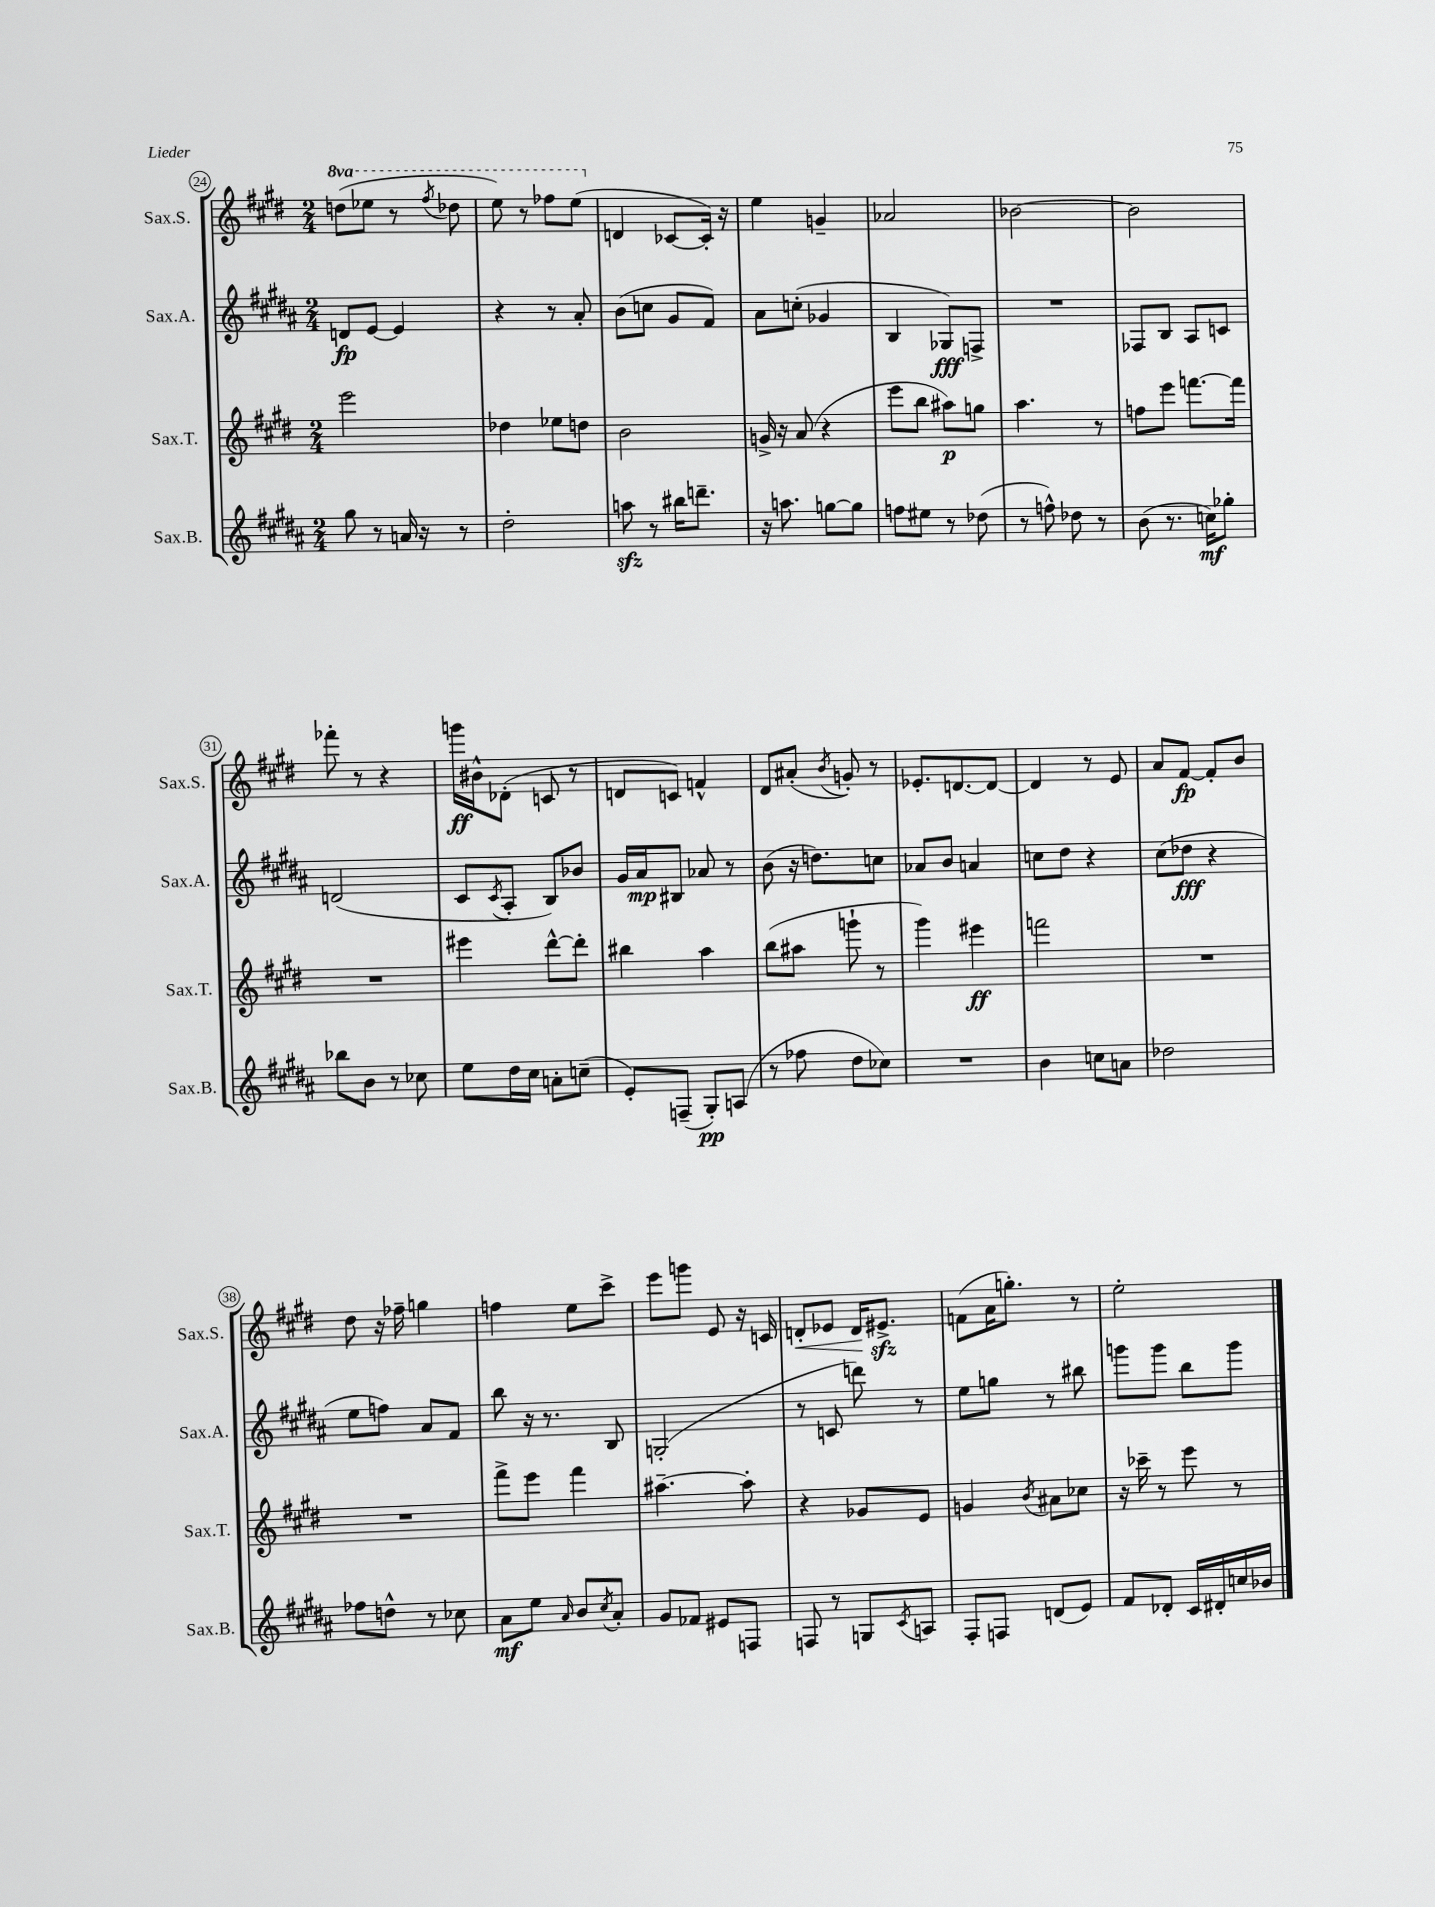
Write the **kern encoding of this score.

**kern	**kern	**kern	**kern
*staff4	*staff3	*staff2	*staff1
*clefG2	*clefG2	*clefG2	*clefG2
*k[f#c#g#d#a#]	*k[f#c#g#d#]	*k[f#c#g#d#a#]	*k[f#c#g#d#]
*M2/4	*M2/4	*M2/4	*M2/4
8gg#	2eee	8d	(8ddd
8r	.	[8e	8eee-
16a	.	4e]	8r
16r	.	.	.
.	.	.	8qfff#
8r	.	.	8ddd-
=	=	=	=
2dd#'	4dd-	4r	8eee)
.	.	.	8r
.	8ee-	8r	8fff-
.	8dd	8a#'	(8eee
=	=	=	=
8aa	2b	(8b	4d
8r	.	8cc	.
16bb#	.	8g#	[8c-
8.ddd~	.	.	.
.	.	8f#)	16c-'])
.	.	.	16r
=	=	=	=
16r	16g^	8a#	4ee
8.aa	16r	.	.
.	(8a	(8cc'	.
[8gg	4r	4g-	4g~
8gg]	.	.	.
=	=	=	=
8ff	8eee	4B	2a-
8ee#	8bb	.	.
8r	8aa#)	8G-)	.
(8dd-	8gg	8F^	.
=	=	=	=
8r	4.aa	2r	[2b-
8ff^^)	.	.	.
8dd-	.	.	.
8r	8r	.	.
=	=	=	=
(8b	8ff	8F-	2b-]
8.r	8eee	8B	.
.	[8.fff	8A#	.
16cc)	.	.	.
8gg-'	.	8c	.
.	16fff]	.	.
=	=	=	=
8bb-	2r	(2d	8fff-'
8b	.	.	8r
8r	.	.	4r
8cc-	.	.	.
=	=	=	=
8ee	4eee#	8c#	16ggg
.	.	.	16b#^^
.	.	8qc#	.
16dd#	.	8A#'	(8d-'
16cc#	.	.	.
8a'	[8ddd#^^	8B)	8c
(8cc~	8ddd#']	8b-	8r
=	=	=	=
8e')	4bb#	16g#	8d
.	.	16a#	.
(8F~	.	8B#	8c)
8G#')	4aa	8a-	4f^^
(8A	.	8r	.
=	=	=	=
8r	(8bb	(8b	8d#
8ff-	8aa#	16r	(8a#'
.	.	8.dd)	.
.	.	.	8qb
8dd#	8ggg`	.	8g')
8cc-)	8r	8cc	8r
=	=	=	=
2r	4ggg#)	8a-	8.e-'
.	.	8b	.
.	.	.	[8.d
.	4eee#	4a	.
.	.	.	8d_
=	=	=	=
4b	2fff	8cc	4d]
.	.	8dd#	.
8cc	.	4r	8r
8a	.	.	8e
=	=	=	=
2dd-	2r	(8cc#	8a
.	.	8dd-	[8f#
.	.	4r	8f#']
.	.	.	8b
=	=	=	=
8ff-	2r	8ee	8dd#
8dd^^	.	8ff)	16r
.	.	.	16ff-~
8r	.	8a#	4gg
8cc-	.	8f#	.
=	=	=	=
8a#	8fff#^	8bb	4ff
8ee	8eee	16r	.
.	.	8.r	.
16qqa#	.	.	.
8b	4fff#	.	8ee
8qcc#	.	.	.
8a#'	.	8B	8ccc#^
=	=	=	=
8g#	[4.aa#~	(2G'	8eee
8f-	.	.	8ggg
8e#	.	.	8e
8F	8aa#']	.	16r
.	.	.	16c
=	=	=	=
8F	4r	8r	8d'
8r	.	8c	8e-
8G	8g-	8ddd)	16d
.	.	.	8.e#^
8qc#	.	.	.
8A	8e	8r	.
=	=	=	=
8F#'	4g	8ee	(8f
8F	.	8gg	16a
.	.	.	8.gg')
.	8qb	.	.
(8d	8a#	8r	.
8e)	8cc-	8bb#	8r
=	=	=	=
8f#	16r	8ggg	2ee'
.	16ccc-~	.	.
8d-'	8r	8ggg	.
16c#	8eee	8bb	.
16d#'	.	.	.
16cc	8r	8ggg	.
16b-	.	.	.
==	==	==	==
*-	*-	*-	*-
